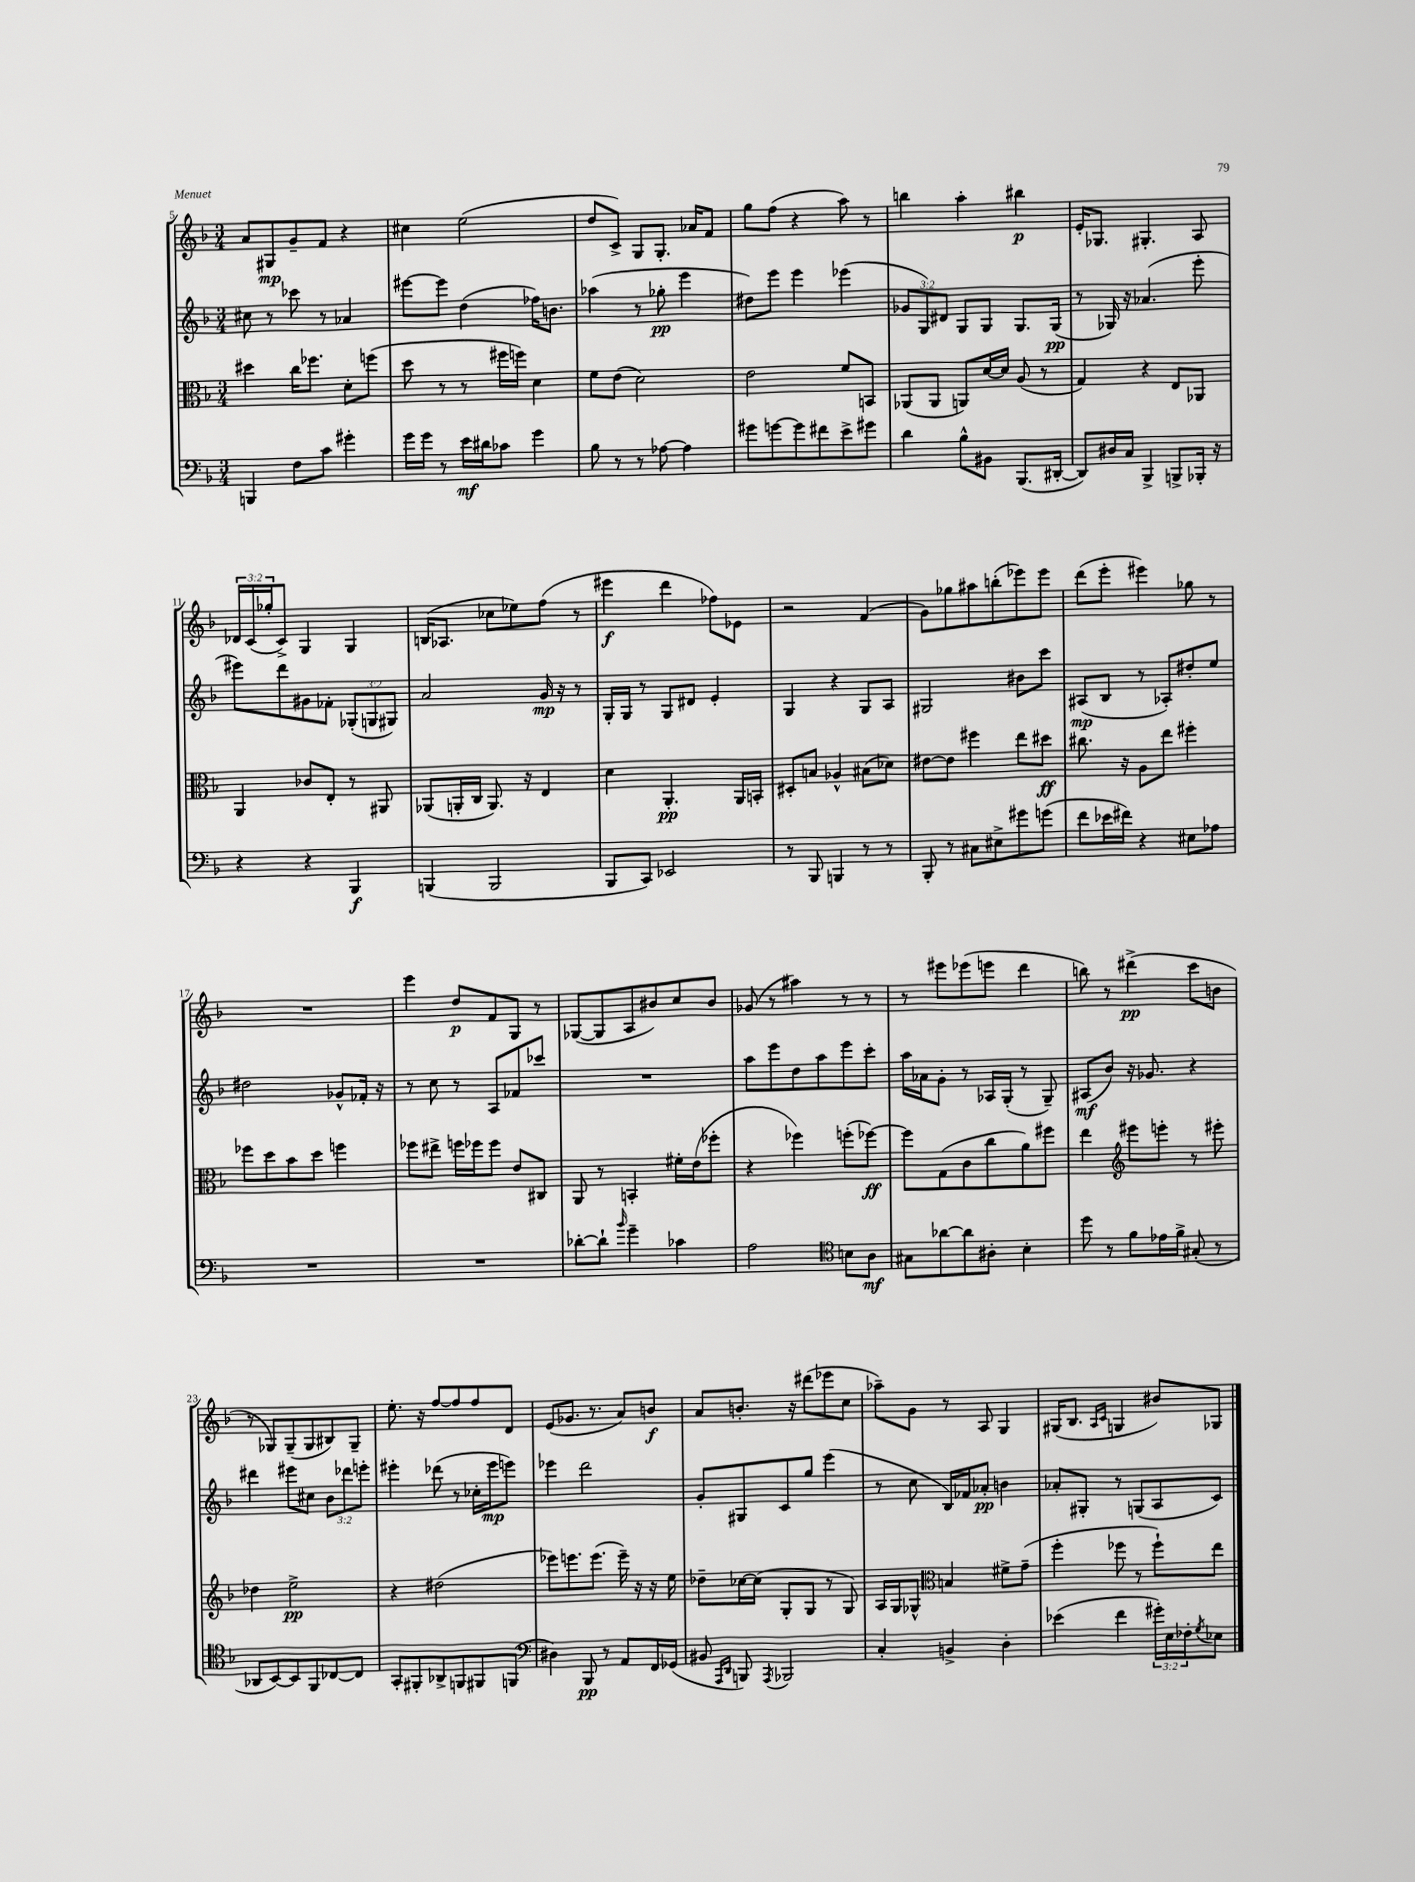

**kern	**dynam	**kern	**dynam	**kern	**dynam	**kern	**dynam
*part4	*part4	*part3	*part3	*part2	*part2	*part1	*part1
*staff4	*staff4	*staff3	*staff3	*staff2	*staff2	*staff1	*staff1
*clefF4	*	*clefC3	*	*clefG2	*	*clefG2	*
*k[b-]	*	*k[b-]	*	*k[b-]	*	*k[b-]	*
*M3/4	*	*M3/4	*	*M3/4	*	*M3/4	*
=5	=5	=5	=5	=5	=5	=5	=5
4BBBn/	.	4dd#X\	.	8cc#X\	.	8a/L	.
.	.	.	.	8r	.	8G#X/	mp
8F\L	.	16cc\KL	.	8ccc-X\	.	8g~/	.
.	.	8.ff-X\J	.	.	.	.	.
8c\J	.	.	.	8r	.	8f/J	.
4g#X'\	.	8d'\L	.	4a-X/	.	4r	.
.	.	(8ffn\J	.	.	.	.	.
=6	=6	=6	=6	=6	=6	=6	=6
16g\LL	.	8dd\	.	[8eee#X\L	.	4cc#X\	.
16g\JJ	.	.	.	.	.	.	.
8r	.	8r	.	8eee#\J]	.	.	.
16e\LL	mf	8r	.	(4dd\	.	(2ee\	.
16d#X\J	.	.	.	.	.	.	.
8c-X\J	.	16ff#X\LL	.	.	.	.	.
.	.	16ffn\JJ)	.	.	.	.	.
4g\	.	4d\	.	16ff-X\KL)	.	.	.
.	.	.	.	8.bn\J	.	.	.
=7	=7	=7	=7	=7	=7	=7	=7
8B-\	.	8f\L	.	(4aa-X\	.	8dd/L	.
8r	.	(8e\J	.	.	.	8c^/J)	.
8r	.	2d\)	.	8r	.	8G/L	.
[8A-X\	.	.	.	8gg-X'\	pp	8.G'/J	.
4A-\]	.	.	.	4eee\	.	.	.
.	.	.	.	.	.	16a-X/KL	.
.	.	.	.	.	.	8f/J	.
=8	=8	=8	=8	=8	=8	=8	=8
8g#X\L	.	2e\	.	8dd#X\L)	.	8gg\L	.
[8gn\	.	.	.	8eee\J	.	(8ff\J	.
8g\]	.	.	.	4eee\	.	4r	.
8f#X\	.	.	.	.	.	.	.
8e^\	.	8f/L	.	(4eee-X\	.	8aa\)	.
8g#X\J	.	8BBn/J	.	.	.	8r	.
=9	=9	=9	=9	=9	=9	=9	=9
4d\	.	(8AA-X/L	.	12g-X/L	.	4bbn\	.
.	.	.	.	12G/)	.	.	.
.	.	8AA-/J	.	.	.	.	.
.	.	.	.	12d#X/J	.	.	.
8B-^^\L	.	8AAn/L)	.	8G/L	.	4aa'\	.
8BB#X\J	.	[16d/L	.	8G/J	.	.	.
.	.	16d/JJ]	.	.	.	.	.
(8.BBB-/L	.	(8A/	.	8.G/L	.	4bb#X\	p
.	.	8r	.	.	.	.	.
[16DD#X'/Jk	.	.	.	(16G/Jk	pp	.	.
=10	=10	=10	=10	=10	=10	=10	=10
8DD#/L])	.	4G/)	.	8r	.	16e'/KL	.
.	.	.	.	.	.	8.G-X/J	.
16D#X/L	.	.	.	16G-X/)	.	.	.
16C/JJ	.	.	.	16r	.	.	.
4BBB-^/	.	4r	.	(4.a-X/	.	4.G#X'/	.
8BBBn^/L	.	8E/L	.	.	.	.	.
16BBB-X'/Jk	.	8AA-X/J	.	8eee'\	.	8A/	.
16r	.	.	.	.	.	.	.
!!LO:LB:g=z
=11	=11	=11	=11	=11	=11	=11	=11
4r	.	4AA/	.	8eee#X\L)	.	24d-X/LL	.
.	.	.	.	.	.	(24c/	.
.	.	.	.	.	.	24gg-X'/J	.
.	.	.	.	8ddd\	.	8c^/J)	.
4r	.	8c-X/L	.	8g#X\	.	4G/	.
.	.	8E'/J	.	8f-X'\J	.	.	.
4BBB-/	f	8r	.	(12G-X'/L	.	4G/	.
.	.	.	.	12Gn/	.	.	.
.	.	8AA#X/	.	.	.	.	.
.	.	.	.	12G#X/J)	.	.	.
=12	=12	=12	=12	=12	=12	=12	=12
(4BBBn/	.	(8AA-X/L	.	2a/	.	(16Bn/KL	.
.	.	.	.	.	.	8.A-X/J	.
.	.	16AAn'/L	.	.	.	.	.
.	.	16C/JJ	.	.	.	.	.
2BBB/	.	8.AA/)	.	.	.	8cc-X\L	.
.	.	.	.	.	.	8ee-X\)	.
.	.	16r	.	.	.	.	.
.	.	4E/	.	16g/	mp	(8ff\J	.
.	.	.	.	16r	.	.	.
.	.	.	.	8r	.	8r	.
=13	=13	=13	=13	=13	=13	=13	=13
8BBB-/L	.	4d\	.	16G'/LL	.	4eee#X\	f
.	.	.	.	16G/JJ	.	.	.
8CC/J)	.	.	.	8r	.	.	.
2EE-X/	.	4.AA'/	pp	8G/L	.	4ddd\	.
.	.	.	.	8d#X/J	.	.	.
.	.	.	.	4e'/	.	8ff-X\L)	.
.	.	16AA/LL	.	.	.	8e-X\J	.
.	.	16BBn'/JJ	.	.	.	.	.
=14	=14	=14	=14	=14	=14	=14	=14
8r	.	8D#X'/L	.	4G/	.	2r	.
8BBB-/	.	8Bn/J	.	.	.	.	.
4BBBn/	.	4A-X^^/	.	4r	.	.	.
8r	.	(8B#X\L	.	8G/L	.	(4f/	.
8r	.	8d-X\J)	.	8A/J	.	.	.
=15	=15	=15	=15	=15	=15	=15	=15
8BBB-'/	.	[8e#X\L	.	2G#X/	.	8g\L)	.
8r	.	8e#\J]	.	.	.	8gg-X\	.
8C#X\L	.	4ff#X\	.	.	.	8aa#X\	.
8E#X^\	.	.	.	.	.	(8bbn'\	.
8g#X\	.	8ee\L	.	8b#X\L	.	8eee-X\)	.
(8gn\J	.	8dd#X\J	ff	8ccc\J	.	8eee-\J	.
=16	=16	=16	=16	=16	=16	=16	=16
8f\L	.	8.cc#X\	.	(8A#X/L	mp	(8ddd\L	.
16e-X\L	.	.	.	8B-/J	.	8eee'\J	.
16f#X\JJ)	.	16r	.	.	.	.	.
4r	.	8A\L	.	8r	.	4eee#X\)	.
.	.	8ee\J	.	8A-X'/L)	.	.	.
8E#X\L	.	4ff#X'\	.	8dd#X'/	.	8gg-X\	.
8A-X\J	.	.	.	8ee/J	.	8r	.
!!LO:LB:g=z
=17	=17	=17	=17	=17	=17	=17	=17
2.r	.	8ff-X\L	.	2dd#X\	.	2.r	.
.	.	8dd\	.	.	.	.	.
.	.	8b-\	.	.	.	.	.
.	.	8dd\J	.	.	.	.	.
.	.	4ffn\	.	8g-X^^/L	.	.	.
.	.	.	.	16f-X'/Jk	.	.	.
.	.	.	.	16r	.	.	.
=18	=18	=18	=18	=18	=18	=18	=18
2.r	.	8ff-X\L	.	8r	.	4eee\	.
.	.	8ee#X^\J	.	8cc\	.	.	.
.	.	16ffn\LL	.	8r	.	8dd/L	p
.	.	16ff-X\J	.	.	.	.	.
.	.	8ff-\J	.	8A/L	.	8f/	.
.	.	8e/L	.	8f-X/	.	8G/J	.
.	.	8C#X/J	.	8ccc-X/J	.	8r	.
=19	=19	=19	=19	=19	=19	=19	=19
[8d-X'\L	.	8AA/	.	2.r	.	([8G-X/L	.
8d-`\J]	.	8r	.	.	.	8G-/]	.
16qqb-/	.	.	.	.	.	.	.
4g~\	.	4BBn'/	.	.	.	8A/	.
.	.	.	.	.	.	8b#X/)	.
4c-X\	.	16f#X'\LL	.	.	.	8cc/	.
.	.	(16e\J	.	.	.	.	.
.	.	8ff-X'\J	.	.	.	8b#/J	.
=20	=20	=20	=20	=20	=20	=20	=20
2A\	.	4r	.	8aa\L	.	(8g-X/	.
.	.	.	.	8eee\	.	8r	.
.	.	4ff-X\)	.	8dd\	.	4aa#X\)	.
.	.	.	.	8aa\	.	.	.
*clefC4	*	*	*	*	*	*	*
8Bn\L	.	(8ffn'\L	.	8eee\	.	8r	.
8A\J	mf	[8ff-X\J)	ff	8ccc'\J	.	8r	.
=21	=21	=21	=21	=21	=21	=21	=21
8G#X\L	.	8ff-\L]	.	16aa\LL	.	8r	.
.	.	.	.	16a-X\J	.	.	.
[8a-X\	.	(8G\	.	8g'\J	.	8eee#X\L	.
8a-\]	.	8c\	.	8r	.	(8eee-X\	.
8A#X'\J	.	8cc\	.	16A-X/LL	.	8eeen\J	.
.	.	.	.	(16G'/JJ	.	.	.
4B-'\	.	8a\)	.	8r	.	4ddd\	.
.	.	8ff#X\J	.	8G~/)	.	.	.
=22	=22	=22	=22	=22	=22	=22	=22
8dd\	.	4ee\	.	(8A#X/L	mf	8bbn\)	.
8r	.	.	.	8b-/J)	.	8r	.
*	*	*clefG2	*	*	*	*	*
8f\L	.	8eee#X\L	.	16r	.	(4ddd#X^\	pp
.	.	.	.	8.g-X/	.	.	.
16e-X\L	.	8eeen'\J	.	.	.	.	.
16f^\JJ	.	.	.	.	.	.	.
(8G#X'/	.	8r	.	4r	.	8ccc\L	.
8r	.	8eee#X'\	.	.	.	8bn\J	.
!!LO:LB:g=z
=23	=23	=23	=23	=23	=23	=23	=23
8AA-X/L	.	4dd-X\	.	4ddd#X\	.	8r	.
[8BB-/)	.	.	.	.	.	8G-X/L)	.
8BB-/]	.	2ee^\	pp	8eee#X\L	.	(8G-~/	.
8FF/	.	.	.	8cc#X\J	.	8G-/	.
[8C-X/	.	.	.	12b-\L	.	8B#X/)	.
.	.	.	.	12ddd-X\	.	.	.
8C-/J]	.	.	.	.	.	8G-~/J	.
.	.	.	.	12eeen'\J	.	.	.
=24	=24	=24	=24	=24	=24	=24	=24
8GG'/L	.	4r	.	4eee#X'\	.	8.ee'\	.
8FF#X'/	.	.	.	.	.	.	.
.	.	.	.	.	.	16r	.
8AA-X^/	.	(2dd#X\	.	(8ddd-X\	.	[8ff/L	.
8FFn/	.	.	.	8r	.	8ff/]	.
8FF#X/	.	.	.	16cc-X'\LL	.	8ff/	.
.	.	.	.	16eee#\J	mp	.	.
(8FFn/J	.	.	.	8eeen\J)	.	8d/J	.
=25	=25	=25	=25	=25	=25	=25	=25
*clefF4	*	*	*	*	*	*	*
4D#X\)	.	8eee-X\L)	.	4eee-X\	.	(8e/L	.
.	.	8.eeen\	.	.	.	8.g-X/J	.
8BBB-/	pp	.	.	2ddd\	.	.	.
.	.	(8.eee\J	.	.	.	8.r	.
8r	.	.	.	.	.	.	.
8AA/L	.	16eee~\)	.	.	.	8a/L)	.
.	.	16r	.	.	.	.	.
16FF/L	.	16r	.	.	.	8bn/J	f
(16GG-X/JJ	.	16ee\	.	.	.	.	.
=26	=26	=26	=26	=26	=26	=26	=26
8BB#X/	.	8dd-X~\L	.	8g'/L	.	8a/L	.
16qqAAA/LL	.	.	.	.	.	.	.
16qqDD/JJ	.	.	.	.	.	.	.
8BBBn/)	.	[16cc-X\L	.	8G#X/	.	8.bn'/J	.
.	.	(16cc-\JJ]	.	.	.	.	.
8qAAA/	.	.	.	.	.	.	.
2BBB-X/	.	8G'/L	.	8c/	.	.	.
.	.	.	.	.	.	16r	.
.	.	8G/J	.	8gg/J	.	(8ddd#X\L	.
.	.	8r	.	(4eee\	.	8eee-X\	.
.	.	8G/)	.	.	.	8cc\J	.
=27	=27	=27	=27	=27	=27	=27	=27
4C'/	.	16A/LL	.	8r	.	8aa-X~\L)	.
.	.	16G/J	.	.	.	.	.
.	.	8G-X^^/J	.	8cc\	.	8g\J	.
*	*	*clefC3	*	*	*	*	*
4BBn^/	.	4Bn/	.	16B-/LL)	.	8r	.
.	.	.	.	16f-X/J	.	.	.
.	.	.	.	8a-X'/J	pp	8A/	.
4D'\	.	8f#X^\L	.	4bn\	.	4G/	.
.	.	(8g~\J	.	.	.	.	.
=28	=28	=28	=28	=28	=28	=28	=28
(4e-X\	.	4ff'\	.	8a-X'/L	.	(16G#X/KL	.
.	.	.	.	.	.	8.B-/J	.
.	.	.	.	8G#X'/J	.	.	.
.	.	.	.	.	.	16qqA/LL	.
.	.	.	.	.	.	16qqc/JJ	.
4f\	.	8ff-X\	.	8r	.	4Gn/	.
.	.	8r	.	(8Gn/L	.	.	.
24g#X'\LL)	.	8ff-`\L)	.	8A/	.	8b#X/L)	.
24E\	.	.	.	.	.	.	.
24F-X'\J	.	.	.	.	.	.	.
8qG/	.	.	.	.	.	.	.
8E-X\J	.	8ee\J	.	8c/J)	.	8G-X/J	.
==	==	==	==	==	==	==	==
*-	*-	*-	*-	*-	*-	*-	*-
